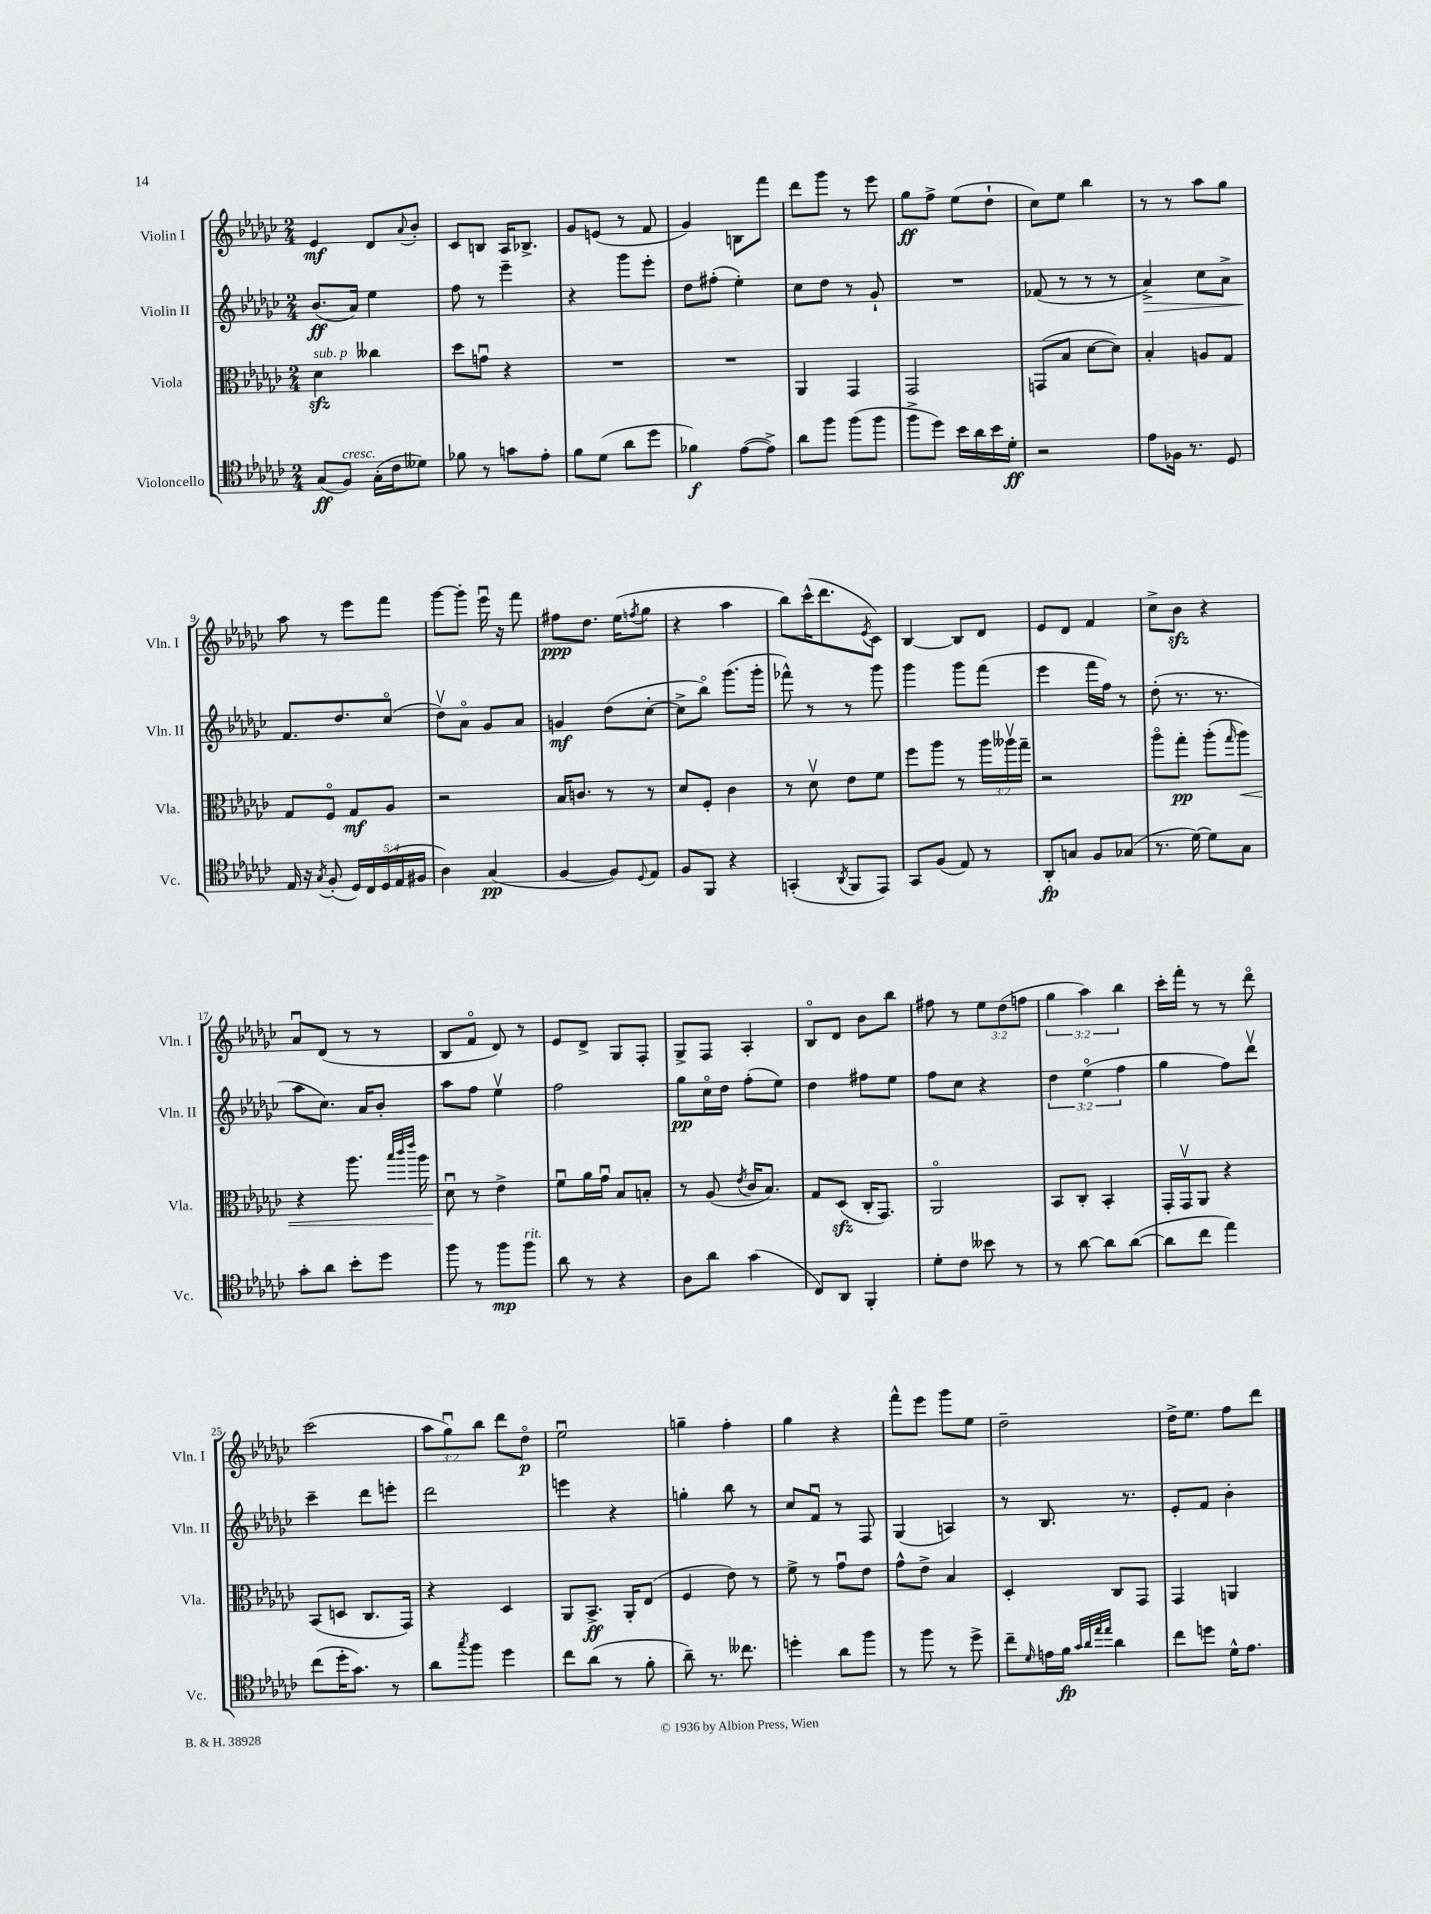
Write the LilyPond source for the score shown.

<<
\new StaffGroup <<
\new Staff = "s0" \with { instrumentName = "Violin I" shortInstrumentName = "Vln. I" } {
    \clef treble \key ges \major \numericTimeSignature \time 2/4 \override Staff.TupletNumber.text = #tuplet-number::calc-fraction-text
    ees'4\mf des'8 \appoggiatura { aes'8 } bes'8-. |
    ces'8 b8 aes16 bes8.-> |
    ges'8 e'8( r8 f'8 |
    ges'4) b8 f'''8 |
    des'''8 ges'''8 r8 ees'''8 |
    ges''8\ff f''8-> ees''8( des''8-! |
    ces''8) ees''8 bes''4 |
    r8 r8 aes''8 ges''8 |
    aes''8 r8 ees'''8 f'''8 |
    ges'''8~ ges'''8-. ees'''16\downbow r16 f'''8 |
    fis''8\ppp des''8. ees''16( \acciaccatura { f''8 } ges''8 |
    r4 aes''4 |
    bes''8) ces'''16-^( des'''8. \acciaccatura { ees'8 } ces'8) |
    bes4~ bes8 des'8 |
    ees'8 des'8 f'4 |
    ces''8-> bes'8\sfz r4 |
    aes'8\downbow des'8( r8 r8 |
    bes8 f'8\flageolet des'8) r8 |
    ees'8 des'8-> ges8 f8-. |
    ges8-> f8 aes4-. |
    bes8\flageolet des'8 bes'8 bes''8 |
    fis''8 r8 \tuplet 3/2 { ees''8 des''8( f''8 } |
    \tuplet 3/2 { ges''4 aes''4) bes''4 } |
    ces'''16-. f'''16-. r8 r8 des'''8\flageolet |
    ces'''2( |
    \tuplet 3/2 { aes''8 ges''8\downbow) bes''8 } des'''8 des''8\flageolet\p |
    ees''2\downbow |
    g''4-- f''4-. |
    ges''4 r4 |
    f'''8-^ ees'''8 ges'''8 ees''8 |
    des''2-- |
    des''16-> ees''8. f''8 des'''8 \bar "|." |
}
\new Staff = "s1" \with { instrumentName = "Violin II" shortInstrumentName = "Vln. II" } {
    \clef treble \key ges \major \numericTimeSignature \time 2/4 \override Staff.TupletNumber.text = #tuplet-number::calc-fraction-text
    bes'8.\ff( aes'16) ees''4 |
    f''8 r8 ees'''4-- |
    r4 ges'''8 ees'''8-. |
    des''8 fis''8-.( ees''4-.) |
    ces''8 des''8 r8 ges'8-! |
    R2 |
    fes'8( r8 r8 r8 |
    aes'4->\>) ces''8 aes'8-> |
    f'8.\! des''8. ces''8\flageolet( |
    des''8\upbow) aes'8\flageolet ges'8 aes'8 |
    g'4\mf des''8( ces''8~-. |
    ces''8-> bes''8\flageolet) ges'''8.( ges'''16-. |
    fes'''8-^) r8 r8 ges'''8 |
    ges'''4 ges'''8 f'''8( |
    ees'''4 f'''16 f''16) r8 |
    des''8-.( r8. r8. |
    aes''8 ces''8.) aes'16 bes'8-. |
    aes''8 f''8 ees''4\upbow |
    f''2 |
    ges''8\pp ces''16\flageolet des''16 f''8-.( ees''8) |
    des''4 fis''8 ees''8 |
    f''8 ces''8 r4 |
    \tuplet 3/2 { des''4 ees''4\flageolet( f''4 } |
    ges''4 f''8) des'''8\upbow |
    ces'''4-- des'''8 e'''8-. |
    des'''2 |
    e'''4 r4 |
    g''4-. bes''8 r8 |
    ces''8 f'8\downbow r8 f8 |
    ges4( a4) |
    r8 bes8. r8. |
    ees'8-. f'8 bes'4-. \bar "|." |
}
\new Staff = "s2" \with { instrumentName = "Viola" shortInstrumentName = "Vla." } {
    \clef alto \key ges \major \numericTimeSignature \time 2/4 \override Staff.TupletNumber.text = #tuplet-number::calc-fraction-text
    des'4\sfz^\markup { \italic "sub. p" } ceses''4 |
    des''8 g'8\downbow r4 |
    R2 |
    R2 |
    aes,4 ges,4 |
    ges,2 |
    g,8( bes8 des'8~ des'8) |
    bes4-. a8 ges8 |
    ges8 f8\flageolet ges8\mf aes8 |
    r2 |
    bes16 c'8. r8 r8 |
    des'8 f8-. ces'4 |
    r8 des'8\upbow ees'8 f'8 |
    f''8 aes''8 r8 \tuplet 3/2 { aes''16 aeses''16\upbow ges''16-- } |
    r2 |
    aes''8\flageolet ges''8-.\pp aes''8-.( \grace { ges''16 } aes''8\<) |
    r4 aes''8. \grace { bes''32 ces'''32 ees'''32 } aes''16 |
    des'8\downbow\! r8 ees'4-> |
    f'8\downbow aes'16 ges'16\downbow bes8 b8-. |
    r8 aes8( \acciaccatura { ees'8 } ces'16 bes8.) |
    ges8 des8\sfz( ces16-. ges,8.) |
    aes,2\flageolet |
    bes,8 ces8-. bes,4-. |
    ges,16-. ges,16\upbow aes,8 r4 |
    bes,8( d8 ces8. ges,16) |
    r4 des4 |
    aes,8 bes,8.->\ff aes,16-. ees8( |
    f4 ees'8) r8 |
    f'8-> r8 ges'8\downbow ees'8 |
    ges'8-^ ees'8-> bes4 |
    des4-. ces8 ges,8 |
    ges,4 a,4 \bar "|." |
}
\new Staff = "s3" \with { instrumentName = "Violoncello" shortInstrumentName = "Vc." } {
    \clef tenor \key ges \major \numericTimeSignature \time 2/4 \override Staff.TupletNumber.text = #tuplet-number::calc-fraction-text
    ges8\ff( f8^\markup { \italic "cresc." }) ges16-.( ces'16 deses'8) |
    fes'8 r8 g'8 ees'8-. |
    f'8 des'8( aes'8 des''8 |
    fes'4\f) ees'8~( ees'8->) |
    aes'8 f''8 f''8( f''8 |
    f''8-> des''8) bes'16 aes'16 bes'16 des'16-.\ff |
    r2 |
    ees'8 fes16 r8. des8 |
    ees16 r16 \acciaccatura { ges8 } f8-.( \tuplet 5/4 { des16) ces16 des16( ees16 fis16 } |
    aes4) ges4\pp( |
    f4~ f8) \appoggiatura { des8 } ees8 |
    f8 f,8 r4 |
    g,4-.( \acciaccatura { aes,8 } f,8 ees,8) |
    ges,8 f8( ees8) r8 |
    aes,8-.\fp g8 f8 ges8( |
    r8. des'16~) des'8 ges8 |
    ges'8-. aes'8 bes'8-. des''8 |
    f''8 r8 f''8\mp f''8^\markup { \italic "rit." } |
    aes'8 r8 r4 |
    aes8 aes'8 ges'4( |
    ces8) aes,8 f,4-. |
    des'8-. ces'8 beses'8 r8 |
    r8 aes'8~ aes'8 aes'8~( |
    aes'8 ces''8 ees''4) |
    ces''8( des''16-. ges'8.) r8 |
    aes'8 \acciaccatura { ges''8 } f''8 des''4 |
    ces''8 aes'8( r8 f'8-. |
    aes'8--) r8. ceses''8. |
    d''4-. aes'8 f''8 |
    r8 f''8 r8 des''8-> |
    ces''8-- \grace { des'16 } e'16 f'16\fp \grace { ges'32 aes'32 ees''32 ees''32 } aes'4 |
    ces''8 d''8 des'16-^ ees'8. \bar "|." |
}
>>
>>
